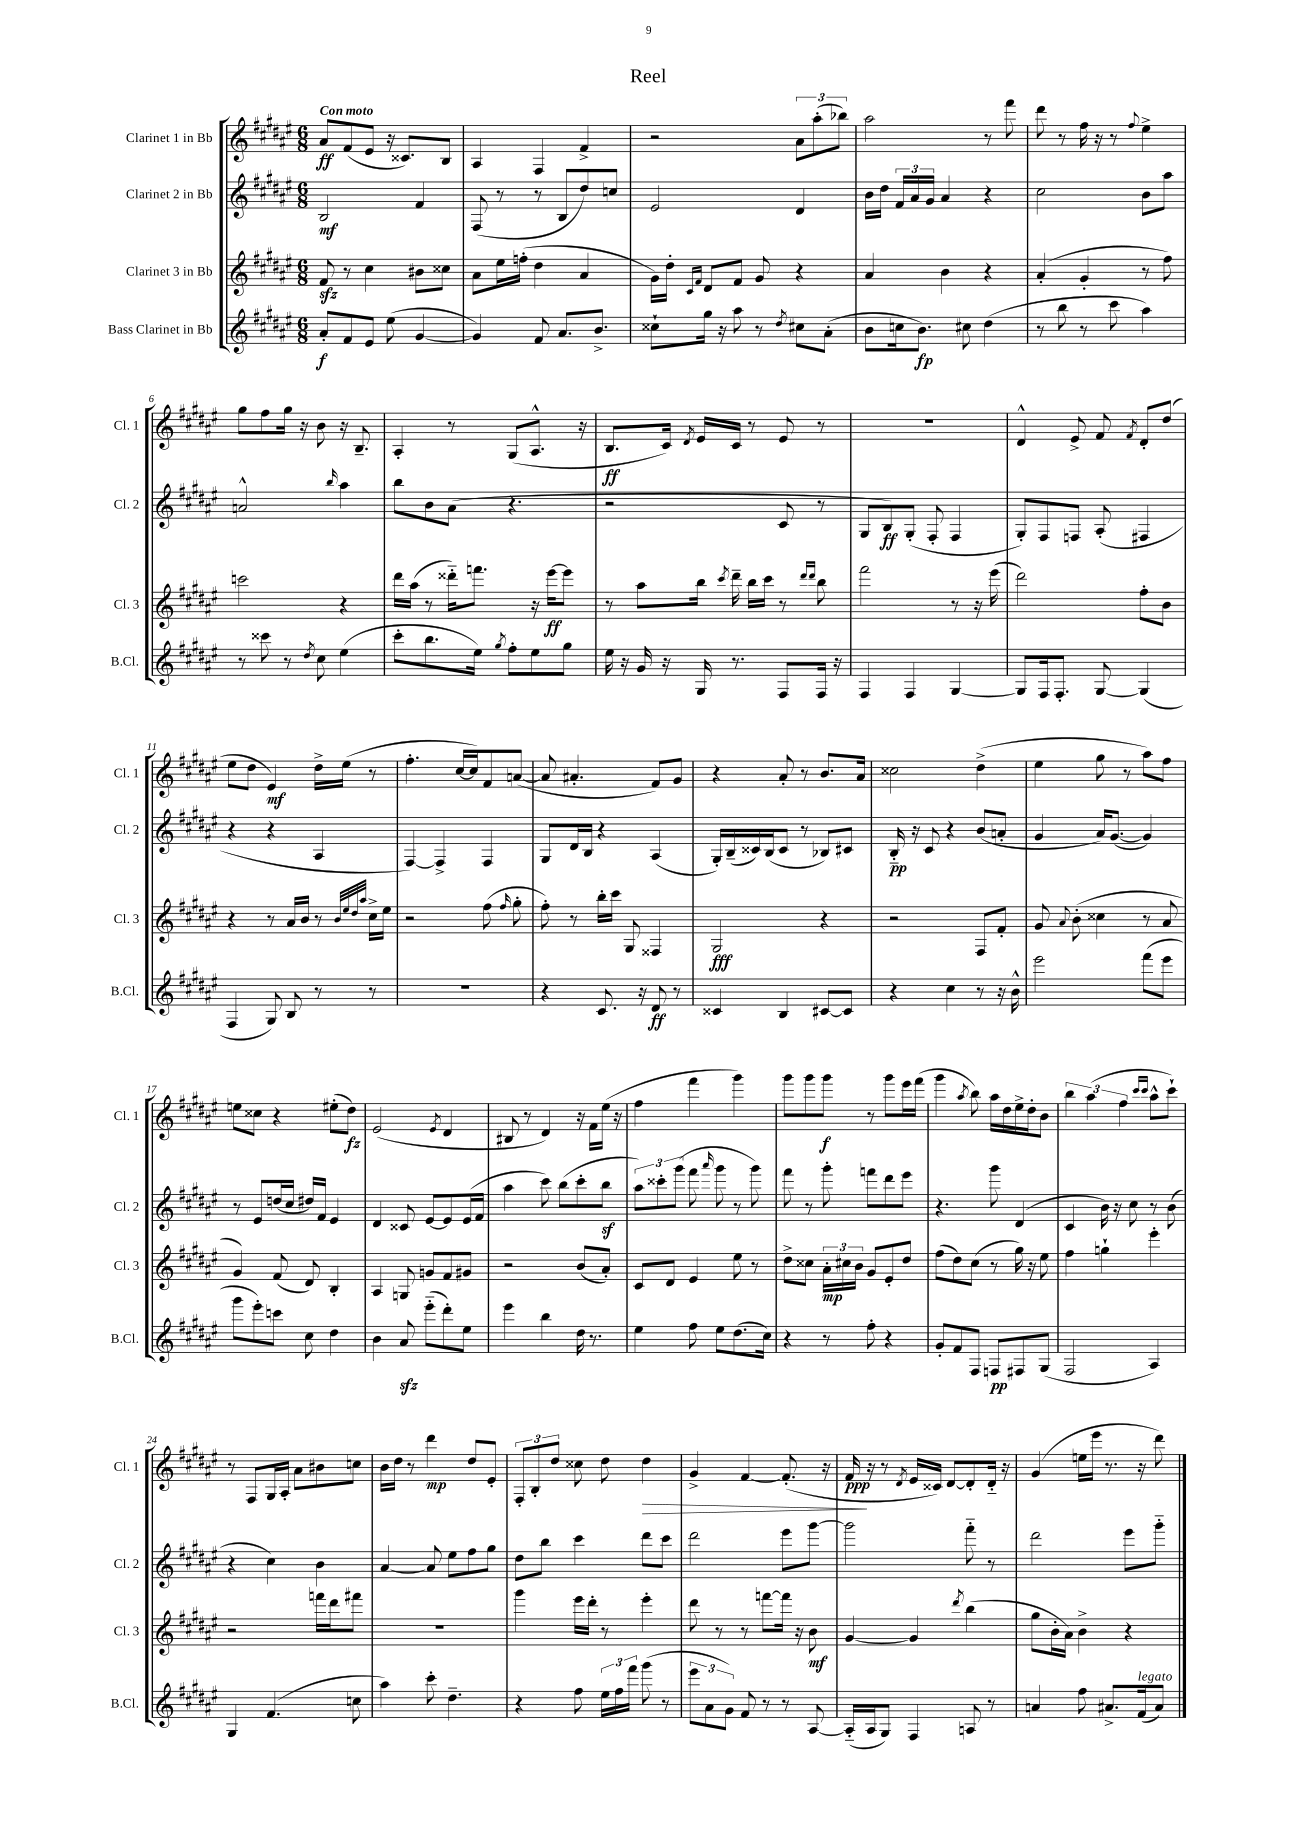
\header { title = "Reel" }
<<
\new StaffGroup <<
\new Staff = "s0" \with { instrumentName = "Clarinet 1 in Bb" shortInstrumentName = "Cl. 1" } {
    \clef treble \key fis \major \numericTimeSignature \time 6/8 \tempo "Con moto"
    \autoBeamOff ais'8[\ff fis'8( eis'8] r16 cisis'8.[) b8] |
    ais4 fis4 fis'4-> |
    r2 \tuplet 3/2 { ais'8[ ais''8-.( bes''8]) } |
    ais''2 r8 fis'''8 |
    dis'''8 r8 fis''16 r16 r8 \appoggiatura { fis''8 } eis''4-> |
    gis''8[ fis''8 gis''16] r16 b'8 r16 b8.-- |
    ais4-. r8 gis8[( ais8.]-^ r16 |
    b8.[\ff cis'16]) \acciaccatura { dis'8 } eis'16[ cis'16] r8 eis'8 r8 |
    R2. |
    dis'4-^ eis'8-> fis'8 \acciaccatura { fis'8 } dis'8[-. dis''8]( |
    eis''8[ dis''8] eis'4\mf) dis''16[-> eis''16]( r8 |
    fis''4.-. cis''16[~ cis''16) fis'8 a'8]~( |
    a'8 ais'4.-. fis'8[) gis'8] |
    r4 ais'8-. r8 b'8.[ ais'16] |
    cisis''2 dis''4->( |
    eis''4 gis''8 r8 ais''8[) fis''8] |
    e''8[ cisis''8] r4 eis''8[-.( dis''8]\fz) |
    eis'2( \acciaccatura { eis'8 } dis'4 |
    bis8 r8 dis'4) r16 fis'16[ eis''16]( r16 |
    fis''4 fis'''4 gis'''4) |
    gis'''8[ gis'''8 gis'''8]\f r8 gis'''8[ eis'''16 fis'''16]( |
    gis'''4 \acciaccatura { ais''8 } b''8) ais''16[ dis''16 eis''16-> dis''16-. b'8] |
    \tuplet 3/2 { b''4 ais''4( fis''4 } \grace { cis'''16[ cis'''16] } ais''8[-^ cis'''8]-!) |
    r8 fis8[ gis16 ais16]-. ais'8[ bis'8 c''8] |
    b'16[ dis''16] r8 dis'''4\mp dis''8[ eis'8]-. |
    \tuplet 3/2 { fis8[-. b8-. dis''8] } cisis''8 dis''8 dis''4\> |
    gis'4-> fis'4~ fis'8.-.( r16 |
    fis'16\ppp\! r16 r8 \acciaccatura { dis'8 } eis'16[ cisis'16]) dis'8[~ dis'8-. dis'16]-_ r16 |
    gis'4( e''16[ eis'''16] r8. r16 dis'''8) \bar "|." |
}
\new Staff = "s1" \with { instrumentName = "Clarinet 2 in Bb" shortInstrumentName = "Cl. 2" } {
    \clef treble \key fis \major \numericTimeSignature \time 6/8
    \autoBeamOff b2\mf fis'4 |
    fis8( r8 r8 b8[ dis''8) c''8] |
    eis'2 dis'4 |
    b'16[ dis''16] \tuplet 3/2 { fis'16[ ais'16 gis'16] } ais'4 r4 |
    cis''2 b'8[ ais''8] |
    a'2-^ \grace { b''16 } ais''4 |
    b''8[ b'8 ais'8]( r4. |
    r2 cis'8 r8 |
    gis8[ b8\ff) gis8]-.( fis8-. fis4 |
    gis8[-.) fis8 f8] ais8-.( fis4 |
    r4 r4 ais4 |
    fis4~) fis4-> fis4 |
    gis8[ dis'16 b16] r4 ais4( |
    gis16[-.) b16--( cisis'16) b16( cisis'8] r8 bes8[) cis'8] |
    b16-_\pp r16 cis'8 r4 b'8[( a'8]-. |
    gis'4 ais'16[) gis'8.]~( gis'4) |
    r8 eis'8[ d''16( cis''16] dis''16[) fis'16] eis'4 |
    dis'4 cisis'8 eis'8[~ eis'8 eis'16( fis'16] |
    ais''4 cis'''8) b''8[( cis'''8-. b''8]\sf |
    \tuplet 3/2 { ais''8[) cisis'''8-. gis'''8]( } fis'''8 \grace { ais'''16 } gis'''8 r8 gis'''8) |
    fis'''8 r8 gis'''8-. f'''8[ dis'''8 eis'''8] |
    r4. gis'''8 dis'4( |
    cis'4 b'16) r16 cis''8 r8 b'8( |
    r4 cis''4) b'4 |
    ais'4~ ais'8 eis''8[ fis''8 gis''8] |
    dis''8[ b''8] cis'''4 dis'''8[ cis'''8] |
    dis'''2 eis'''8[ gis'''8]~ |
    gis'''2 fis'''8-_ r8 |
    dis'''2 eis'''8[ gis'''8]-_ \bar "|." |
}
\new Staff = "s2" \with { instrumentName = "Clarinet 3 in Bb" shortInstrumentName = "Cl. 3" } {
    \clef treble \key fis \major \numericTimeSignature \time 6/8
    \autoBeamOff fis'8\sfz r8 cis''4 bis'8[ cisis''8] |
    ais'8[ eis''16 f''16]-.( dis''4 ais'4 |
    gis'16[) dis''16]-. \grace { cis'16[ fis'16] } dis'8[ fis'8] gis'8 r4 |
    ais'4 b'4 r4 |
    ais'4-.( gis'4-. r8 fis''8) |
    c'''2 r4 |
    dis'''16[ ais''16]( r8 disis'''16[-_) f'''8.] r16 eis'''16[~\ff eis'''8] |
    r8 ais''8[ b''16] \acciaccatura { cis'''8 } dis'''16-- b''16[ cis'''16] r8 \grace { dis'''16[ dis'''16] } b''8 |
    fis'''2 r8 r16 eis'''16( |
    dis'''2) fis''8[-. b'8] |
    r4 r8 ais'16[ b'16] r8 \grace { b'32[ eis''32 dis''32 ais''32] } cis''16[-> eis''16] |
    r2 fis''8( \grace { fis''16 } gis''8-. |
    fis''8-.) r8 b''16[-. cis'''16] gis8 fisis4 |
    gis2\fff r4 |
    r2 fis8[ fis'8]-. |
    gis'8 \appoggiatura { ais'8 } b'8-.( cisis''4 r8 ais'8 |
    gis'4) fis'8( dis'8) b4-. |
    ais4 g8 g'8[ fis'8 gis'8] |
    r2 b'8[( ais'8]-.) |
    cis'8[ dis'8] eis'4 eis''8 r8 |
    dis''8[-> cisis''8] \tuplet 3/2 { ais'16[-.\mp cis''16 b'16] } gis'8[ eis'8-. dis''8] |
    fis''8[( dis''8) cis''8]( r8 gis''16) r16 eis''8 |
    fis''4 g''4-! eis'''4-. |
    r2 f'''16[ dis'''16 fis'''8] |
    R2. |
    gis'''4 eis'''16[ dis'''16]-. r8 eis'''4-. |
    dis'''8 r8 r8 f'''8[~ f'''16] r16 b'8\mf |
    gis'4~ gis'4 \acciaccatura { dis'''8 } b''4( |
    gis''8[ b'16-. ais'16]) b'4-> r4 \bar "|." |
}
\new Staff = "s3" \with { instrumentName = "Bass Clarinet in Bb" shortInstrumentName = "B.Cl." } {
    \clef treble \key fis \major \numericTimeSignature \time 6/8
    \autoBeamOff ais'8[-.\f fis'8 eis'8] eis''8( gis'4~ |
    gis'4) fis'8 ais'8.[ b'8.]-> |
    cisis''8[-! gis''16] r16 ais''8 r8 \acciaccatura { dis''8 } cis''8[ ais'8]-.( |
    b'8[ c''16 b'8.]\fp) cis''8 dis''4( |
    r8 b''8 r8 cis'''8 ais''4) |
    r8 cisis'''8 r8 \acciaccatura { dis''8 } cis''8 eis''4( |
    cis'''8[-. b''8. eis''16]) \acciaccatura { gis''8 } fis''8[-. eis''8 gis''8] |
    eis''16 r16 gis'16 r16 gis16 r8. fis8[ fis16] r16 |
    fis4 fis4 gis4~ |
    gis8[ fis16 fis8.]-. gis8~ gis4( |
    fis4 gis8) b8 r8 r8 |
    R2. |
    r4 cis'8. r16 dis'8\ff r8 |
    cisis'4 b4 cis'8[~ cis'8] |
    r4 cis''4 r8 r16 b'16-^ |
    eis'''2 fis'''8[( eis'''8] |
    gis'''8[ eis'''8-.) c'''8] cis''8 dis''4 |
    b'4 ais'8\sfz eis'''8[-_( dis'''8-.) eis''8] |
    eis'''4 b''4 dis''16 r8. |
    eis''4 fis''8 eis''8[ dis''8.( cis''16]) |
    r4 r8 fis''8-. r4 |
    gis'8[-. fis'8 fis8] f8[\pp fis8 gis8]( |
    fis2 ais4) |
    gis4 fis'4.( c''8 |
    ais''4) cis'''8-. dis''4.-- |
    r4 fis''8 \tuplet 3/2 { eis''16[ fis''16 fis'''16] } gis'''8( r8 |
    \tuplet 3/2 { eis'''8[ ais'8 gis'8]) } fis'8 r8 r8 ais8~ |
    ais16[-_( ais16 gis8]) fis4 a8 r8 |
    a'4 fis''8 ais'8.[-> fis'16^\markup { \italic "legato" }( ais'8]) \bar "|." |
}
>>
>>
